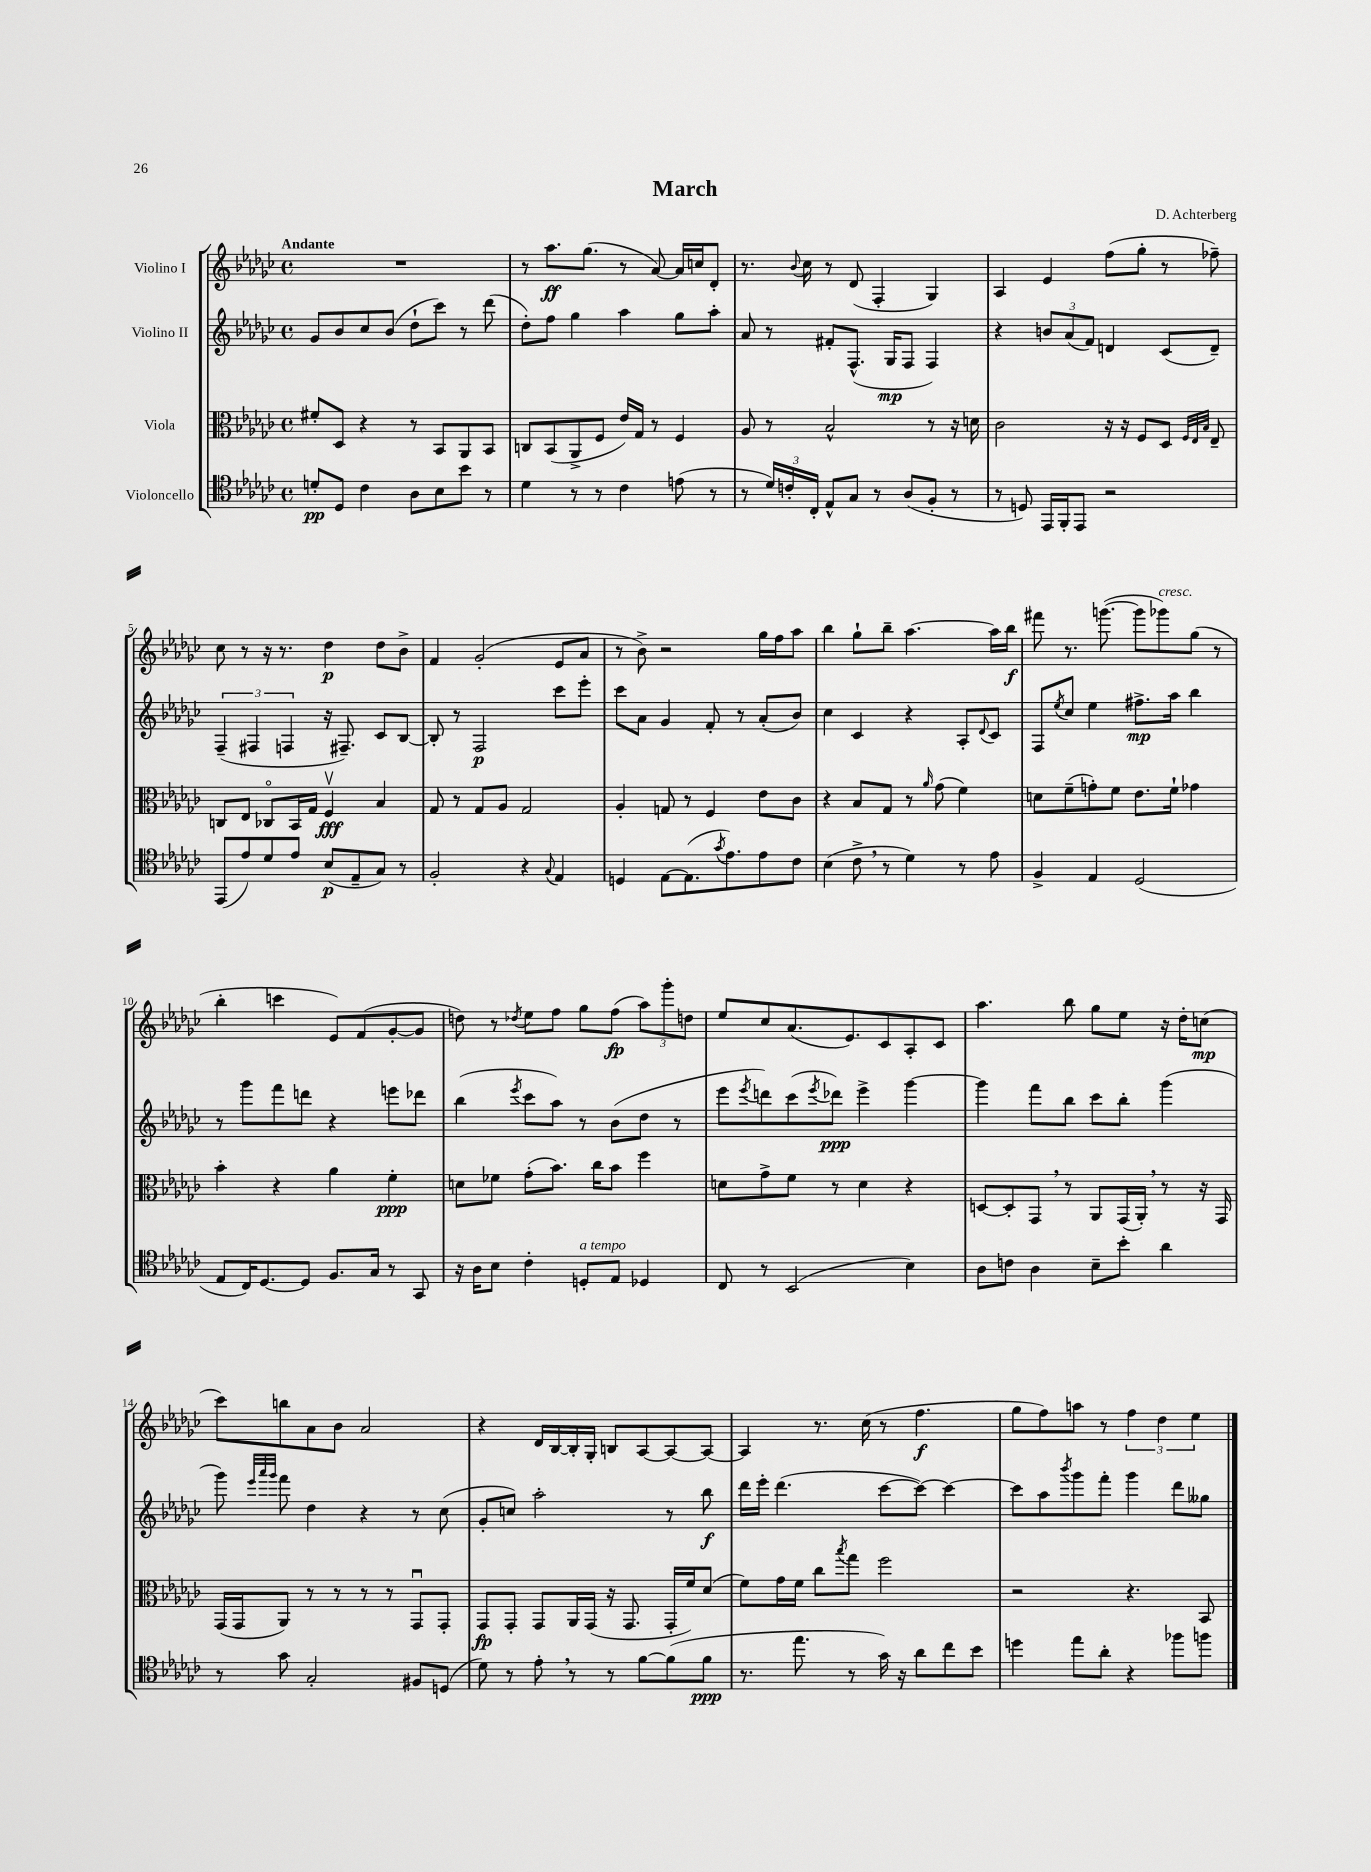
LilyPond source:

\header { title = "March" composer = "D. Achterberg" }
<<
\new StaffGroup <<
\new Staff = "s0" \with { instrumentName = "Violino I" } {
    \clef treble \key ges \major \defaultTimeSignature \time 4/4 \tempo "Andante"
    R1 |
    r8 aes''8.\ff ges''8.( r8 aes'8~) aes'16 c''16 des'8-. |
    r8. \appoggiatura { bes'8 } ces''16 r8 des'8( f4-. ges4) |
    aes4 ees'4 f''8( ges''8-. r8 fes''8--) |
    ces''8 r8 r16 r8. des''4\p des''8 bes'8-> |
    f'4 ges'2-.( ees'8 aes'8 |
    r8 bes'8->) r2 ges''16 f''16 aes''8 |
    bes''4 ges''8-! bes''8-- aes''4.~ aes''16 bes''16\f |
    fis'''8 r8. g'''8.~( g'''8 ges'''8^\markup { \italic "cresc." }) ges''8( r8 |
    bes''4-. c'''4 ees'8) f'8( ges'8~-. ges'8 |
    d''8) r8 \acciaccatura { des''8 } ees''8 f''8 ges''8 f''8\fp( \tuplet 3/2 { aes''8) ges'''8-. d''8 } |
    ees''8 ces''8 aes'8.( ees'8.) ces'8 aes8-. ces'8 |
    aes''4. bes''8 ges''8 ees''8 r16 des''16-. c''8\mp( |
    ces'''8) b''8 aes'8 bes'8 aes'2 |
    r4 des'16 bes16~ bes16-. ges16-. b8 aes8~ aes8~ aes8~ |
    aes4 r8. ces''16( r8 f''4.\f |
    ges''8 f''8) a''8 r8 \tuplet 3/2 { f''4 des''4 ees''4 } \bar "|." |
}
\new Staff = "s1" \with { instrumentName = "Violino II" } {
    \clef treble \key ges \major \defaultTimeSignature \time 4/4
    ges'8 bes'8 ces''8 bes'8( des''8-! ces'''8) r8 des'''8( |
    des''8-.) f''8 ges''4 aes''4 ges''8 aes''8-. |
    aes'8 r8 fis'8-. f8.-^( ges16\mp f8 f4) |
    r4 \tuplet 3/2 { b'8 aes'8( f'8) } d'4 ces'8( d'8--) |
    \tuplet 3/2 { f4--( fis4 f4 } r16 fis8.--) ces'8 bes8~ |
    bes8-. r8 f2\p ces'''8 ees'''8-. |
    ces'''8 aes'8 ges'4 f'8-. r8 aes'8-.( bes'8) |
    ces''4 ces'4 r4 aes8-. \appoggiatura { des'8 } ces'8 |
    f8 \acciaccatura { ees''8 } ces''8 ees''4 fis''8.->\mp aes''16 bes''4 |
    r8 ges'''8 f'''8 d'''8 r4 e'''8 des'''8 |
    bes''4( \acciaccatura { ees'''8 } ces'''8 aes''8) r8 bes'8( des''8 r8 |
    ees'''8 \acciaccatura { ees'''8 } d'''8) ces'''8( \acciaccatura { ees'''8 } des'''8\ppp) ees'''4-> ges'''4~ |
    ges'''4 f'''8 bes''8 ces'''8 bes''8-. ges'''4( |
    ges'''8) \grace { ees'''32 aes'''32 ges'''32 } f'''8 des''4 r4 r8 ces''8( |
    ges'8-. c''8) aes''2-. r8 bes''8\f |
    des'''16 ees'''16-. des'''4.( ces'''8~ ces'''8~) ces'''4~ |
    ces'''8 aes''8 \acciaccatura { bes'''8 } ges'''8 f'''8-. ges'''4 des'''8 geses''8 \bar "|." |
}
\new Staff = "s2" \with { instrumentName = "Viola" } {
    \clef alto \key ges \major \defaultTimeSignature \time 4/4
    fis'8-. des8 r4 r8 bes,8 aes,8 bes,8 |
    c8 bes,8( aes,8-> f8 ees'16) ges16 r8 f4 |
    aes8 r8 bes2-^ r8 r16 d'16 |
    ces'2 r16 r16 f8 des8 \grace { f32 ees32 bes32 } ees8-- |
    c8 ees8 ces8\flageolet bes,16 ges16 f4\upbow\fff bes4 |
    ges8 r8 ges8 aes8 ges2 |
    aes4-. g8 r8 f4 ees'8 ces'8 |
    r4 bes8 ges8 r8 \grace { aes'16 } ges'8( f'4) |
    d'8 f'8--( g'8-.) f'8 ees'8. f'16-! ges'4 |
    bes'4-. r4 aes'4 f'4-.\ppp |
    d'8 fes'8 ges'8-.( bes'8.) ces''16 bes'8 f''4 |
    d'8 ges'8-> f'8 r8 d'4 r4 |
    d8~ d8-. ges,8 \breathe r8 aes,8 ges,16( aes,16-.) \breathe r8 r16 ges,16 |
    ges,16( ges,16 aes,8) r8 r8 r8 r8 ges,8\downbow ges,8-. |
    ges,8\fp ges,8-. ges,8 aes,16 ges,16( r16 ges,8. ges,16-. f'16) des'8( |
    f'8) ges'16 f'16 ces''8 \acciaccatura { bes''8 } ges''8 f''2 |
    r2 r4. bes,8 \bar "|." |
}
\new Staff = "s3" \with { instrumentName = "Violoncello" } {
    \clef tenor \key ges \major \defaultTimeSignature \time 4/4
    d'8-.\pp des8 ces'4 aes8 bes8 bes'8 r8 |
    des'4 r8 r8 ces'4 e'8( r8 |
    r8 \tuplet 3/2 { des'16) c'16-. ces16-. } ees8-^ ges8 r8 aes8( f8-. r8 |
    r8 d8) ees,16 f,16-. ees,8 r2 |
    ees,8( ees'8) des'8 ees'8 bes8\p( ees8-- ges8) r8 |
    f2-. r4 \appoggiatura { ges8 } ees4 |
    d4 ees8~ ees8.( \acciaccatura { ges'8 } ees'8.) ees'8 ces'8 |
    bes4( ces'8-> \breathe r8 des'4) r8 ees'8 |
    f4-> ees4 des2( |
    ees8 ces16) des8.~ des8 f8. ges16 r8 ges,8 |
    r16 aes16 bes8 ces'4-. d8-.^\markup { \italic "a tempo" } ees8 des4 |
    ces8 r8 bes,2( bes4) |
    aes8 c'8 aes4 bes8-- bes'8-. aes'4 |
    r8 ges'8 ges2-. fis8 d8( |
    des'8) r8 ees'8-. \breathe r8 r8 f'8~ f'8( f'8\ppp |
    r8. ees''8. r8 ges'16) r16 aes'8 ces''8 bes'8 |
    d''4 ees''8 aes'8-. r4 fes''8 f''8 \bar "|." |
}
>>
>>
